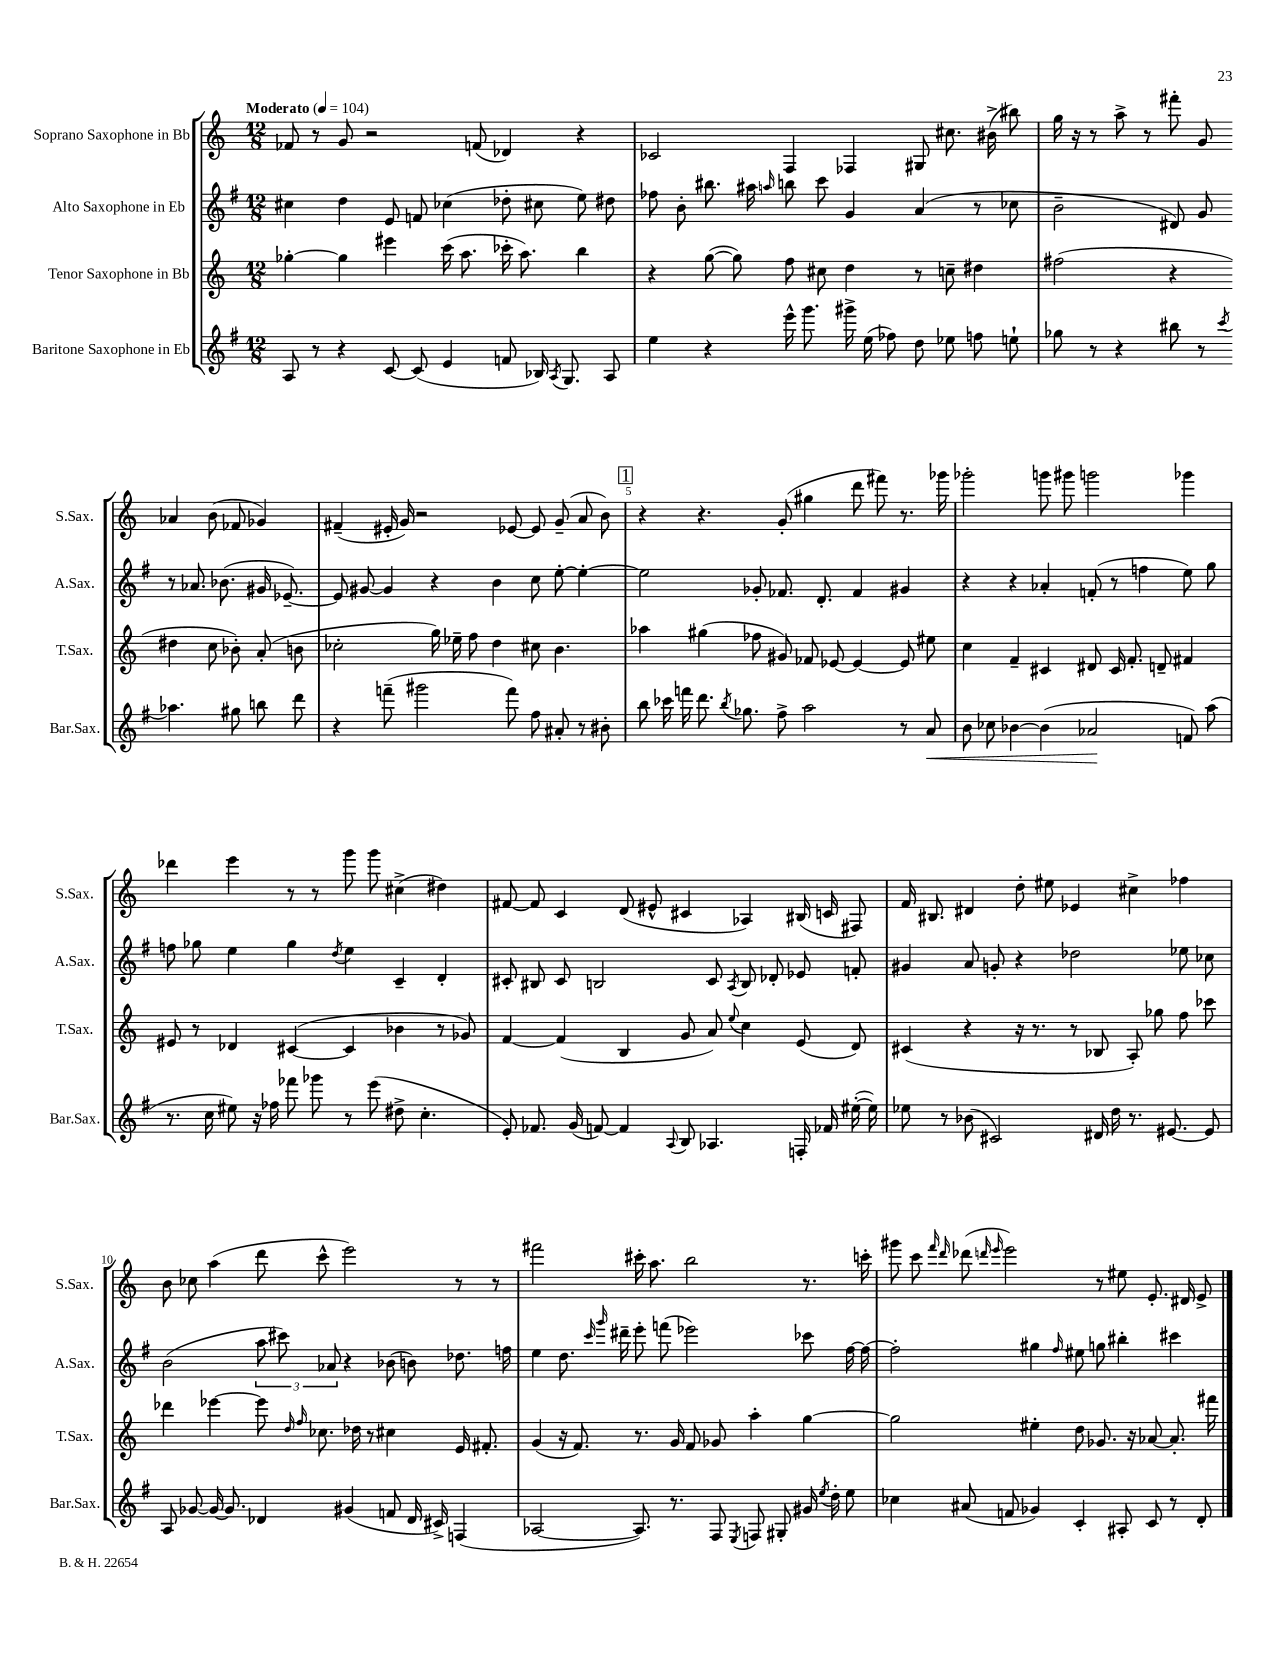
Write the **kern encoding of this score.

**kern	**dynam	**kern	**kern	**kern
*part4	*part4	*part3	*part2	*part1
*staff4	*staff4	*staff3	*staff2	*staff1
*I"Baritone Saxophone in Eb	*	*I"Tenor Saxophone in Bb	*I"Alto Saxophone in Eb	*I"Soprano Saxophone in Bb
*I'Bar.Sax.	*	*I'T.Sax.	*I'A.Sax.	*I'S.Sax.
*clefG2	*	*clefG2	*clefG2	*clefG2
*k[f#]	*	*k[]	*k[f#]	*k[]
*M12/8	*	*M12/8	*M12/8	*M12/8
*MM104	*	*MM104	*MM104	*MM104
=1	=1	=1	=1	=1
!	!	!	!	!LO:TX:a:B:t=Moderato
8A/	.	[4gg-X'\	4cc#X\	8f-X/
8r	.	.	.	8r
4r	.	4gg-\]	4dd\	8g/
.	.	.	.	2r
[8c/	.	4eee#X\	8e/	.
(8c/]	.	.	8fn/	.
4e/	.	(16ccc\	(4cc-X\	.
.	.	8.aa\	.	.
.	.	.	.	(8fn/
8fn/	.	16ccc-X'\	8dd-X'\	4d-X/)
.	.	8.aa\)	.	.
16B-X/)	.	.	8cc#X\	.
8qA/	.	.	.	.
8.G/	.	.	.	.
.	.	4bb\	8ee\)	4r
8A/	.	.	8dd#X\	.
=2	=2	=2	=2	=2
4ee\	.	4r	8ff-X\	2c-X/
.	.	.	8b'\	.
4r	.	([8gg\	8.bb#X\	.
.	.	8gg\])	.	.
.	.	.	16aa#X\	.
.	.	.	16qqaan/	.
16eee^^\	.	8ff\	8bbn\	4F/
8.ggg\	.	.	.	.
.	.	8cc#X\	8ccc\	.
16ggg#X^\	.	4dd\	4g/	4F-X/
(16ee\	.	.	.	.
8ff-X\)	.	.	.	.
8dd\	.	8r	(4a/	8G#X/
8ee-X\	.	8ccn~\	.	8.cc#X\
8ffn\	.	4dd#X\	8r	.
.	.	.	.	(16b#X^\
8een`\	.	.	8cc-X\	8bb#X\)
=3	=3	=3	=3	=3
8gg-X\	.	(2ff#X\	2b~\	16gg\
.	.	.	.	16r
8r	.	.	.	8r
4r	.	.	.	8aa^\
.	.	.	.	8r
8bb#X\	.	4r	8d#X/)	8fff#X'\
8r	.	.	8g/	8g/
8qccc/	.	.	.	.
4.aa-X\	.	4dd#X\	8r	4a-X/
.	.	.	8.a-X/	.
.	.	8cc\	.	(8b\
.	.	.	(8.b-X\	.
8gg#X\	.	8b-X'\)	.	8f-X/
8bbn\	.	(8a'/	16g#X/	4g-X/)
.	.	.	[8.e-X~/)	.
8ddd\	.	8bn\	.	.
!!LO:LB:g=z
=4	=4	=4	=4	=4
4r	.	2cc-X'\	8e-X/]	(4f#X~/
.	.	.	[8g#X/	.
(8fffn~\	.	.	4g#/]	16e#X'/
.	.	.	.	16g/)
2ggg#X\	.	.	.	2r
.	.	16gg\)	4r	.
.	.	16ee-X~\	.	.
.	.	8ff\	.	.
.	.	4dd\	4b\	.
8fff\)	.	.	.	[8e-X/
8ff#\	.	8cc#X\	8cc\	8e-/]
8a#X'/	.	4.b\	[8ee'\	(8g~/
8r	.	.	4ee'\_	8a/
8b#X'\	.	.	.	8b\)
!!LO:REH:place=s1:t=1
=5	=5	=5	=5	=5
8bb\	.	4aa-X\	2ee\]	4r
16ccc-X\	.	.	.	.
16fffn\	.	.	.	.
8.ddd\	.	(4gg#X\	.	4.r
8qbb/	.	.	.	.
8.gg-X\	.	.	.	.
.	.	8ff-X\	8g-X'/	.
8ff#^\	.	8g#X/)	8.f-X/	(8g'/
2aa\	.	8f-X/	.	4gg#X\
.	.	.	8.d'/	.
.	.	[8e-X/	.	.
.	.	4e-/_	4f-/	8ddd\
.	.	.	.	8fff#X\)
8r	.	8e-/]	4g#X/	8.r
!	!LO:HP:b	!	!	!
8a/	<	8ee#X\	.	.
.	.	.	.	16ggg-X\
=6	=6	=6	=6	=6
8b\	.	4cc\	4r	2ggg-X'\
8cc-X\	.	.	.	.
[4b-X\	.	4f~/	4r	.
(4b-\]	.	4c#X/	4a-X'/	8gggn\
.	.	.	.	8ggg#X\
2a-X/	.	8d#X/	(8fn'/	2gggn\
.	.	16c#/	8r	.
.	.	8.f'/	.	.
.	.	.	4ffn\	.
.	.	8dn~/	.	.
8fn/)	[	4f#X/	8ee\)	4ggg-X\
(8aa\	.	.	8gg\	.
!!LO:LB:g=z
=7	=7	=7	=7	=7
8.r	.	8e#X/	8ffn\	4ddd-X\
.	.	8r	8gg-X\	.
16cc\	.	.	.	.
8ee#X\)	.	4d-X/	4ee\	4eee\
16r	.	.	.	.
16ff-X\	.	.	.	.
8fff-X\	.	([4c#X/	4gg-\	8r
8ggg-X\	.	.	.	8r
.	.	.	8qdd/	.
8r	.	4c#/]	4ee\	8ggg\
(8eee\	.	.	.	8ggg\
8dd#X^\	.	4b-X\	4c~/	(4cc#X^\
4.cc'\	.	.	.	.
.	.	8r	4d'/	4dd#X\)
.	.	8g-X/)	.	.
=8	=8	=8	=8	=8
8e'/)	.	[4f/	8c#X'/	[8f#X/
8.f-X/	.	.	8B#X/	8f#/]
.	.	(4f/]	8c#/	4c/
(16g/	.	.	.	.
[8fn/)	.	.	2Bn/	.
4f/]	.	4B/	.	(8d/
.	.	.	.	8e#X^^/
8qqA/	.	.	.	.
8B/	.	8g/	.	4c#X/
4.A-X/	.	8a/)	8c#/	.
.	.	8qqee/	8qA/	.
.	.	4cc\	8B/	4A-X/)
.	.	.	8d-X'/	.
16Fn'/	.	(8e/	8e-X/	(16B#X/
16f-X/	.	.	.	16cn/
([16ee#X'\	.	8d/)	8fn'/	8F#X/)
16ee#\])	.	.	.	.
=9	=9	=9	=9	=9
8ee-X\	.	(4c#X/	4g#X/	16f/
.	.	.	.	8.B#X/
8r	.	.	.	.
(8b-X\	.	4r	8a/	4d#X/
2c#X/)	.	.	8gn'/	.
.	.	16r	4r	8dd'\
.	.	8.r	.	.
.	.	.	.	8ee#X\
.	.	8r	2dd-X\	4e-X/
16d#X/	.	8B-X/	.	.
16dd\	.	.	.	.
8.r	.	8A'/)	.	4cc#X^\
.	.	8gg-X\	.	.
[8.e#X/	.	.	.	.
.	.	8ff\	8ee-X\	4ff-X\
8e#/]	.	8ccc-X\	8cc-X\	.
!!LO:LB:g=z
=10	=10	=10	=10	=10
8A/	.	4ddd-X\	(2b\	8b\
[8g-X/	.	.	.	8cc-X\
16g-/_	.	[4eee-X\	.	(4aa\
8.g-/]	.	.	.	.
4d-X/	.	8eee-\]	12aa\	8ddd\
.	.	.	12ccc#X\)	.
.	.	16qqdd/	.	.
.	.	16qqff/	.	.
.	.	8.cc-X\	.	8ccc^^\
.	.	.	12a-X/	.
(4g#X/	.	.	4r	2eee\)
.	.	16dd-X\	.	.
.	.	8r	.	.
8fn/	.	4cc#X\	(8b-X\	.
16d-/	.	.	8bn\)	.
16c#X^/)	.	.	.	.
(4Fn/	.	16e/	8.dd-X\	8r
.	.	8.f#X'/	.	.
.	.	.	.	8r
.	.	.	16ffn\	.
=11	=11	=11	=11	=11
[2A-X/	.	(4g/	4ee\	2fff#X\
.	.	16r	8.dd\	.
.	.	8.f/)	.	.
.	.	.	16qqccc/	.
.	.	.	16qqggg/	.
.	.	.	16ddd#X~\	.
8.A-/])	.	8.r	8eee'\	16ccc#X'\
.	.	.	.	8.aa\
.	.	.	(8fffn\	.
8.r	.	16g/	.	.
.	.	8f/	2eee-X\)	2bb\
8F#/	.	8g-X/	.	.
8qE/	.	.	.	.
8Fn/	.	4aa'\	.	.
8G#X'/	.	.	.	.
16g#X/	.	[4gg\	8ccc-X\	8.r
8qee/	.	.	.	.
16dd'\	.	.	.	.
8ee\	.	.	[16ff#\	.
.	.	.	16ff#\_	16cccn'\
=12	=12	=12	=12	=12
4cc-X\	.	2gg\]	2ff#'\]	8ggg#X\
.	.	.	.	8ccc\
.	.	.	.	16qqfff/
.	.	.	.	16qqddd/
(8a#X/	.	.	.	(8ddd-X\
.	.	.	.	16qqdddn/
.	.	.	.	16qqeee/
8fn/	.	.	.	2eee\)
4g-X/)	.	4ee#X'\	4gg#X\	.
.	.	.	16qqff#/	.
4c'/	.	8dd\	8ee#X\	.
.	.	8.g-X/	8ggn\	8r
8A#X'/	.	.	4bb#X'\	8ee#X\
.	.	16r	.	.
8c/	.	[8a-X/	.	8.e'/
8r	.	8.a-'/]	4ccc#X\	.
.	.	.	.	16d#X/
8d'/	.	.	.	8e^/
.	.	16fff#X\	.	.
==	==	==	==	==
*-	*-	*-	*-	*-
